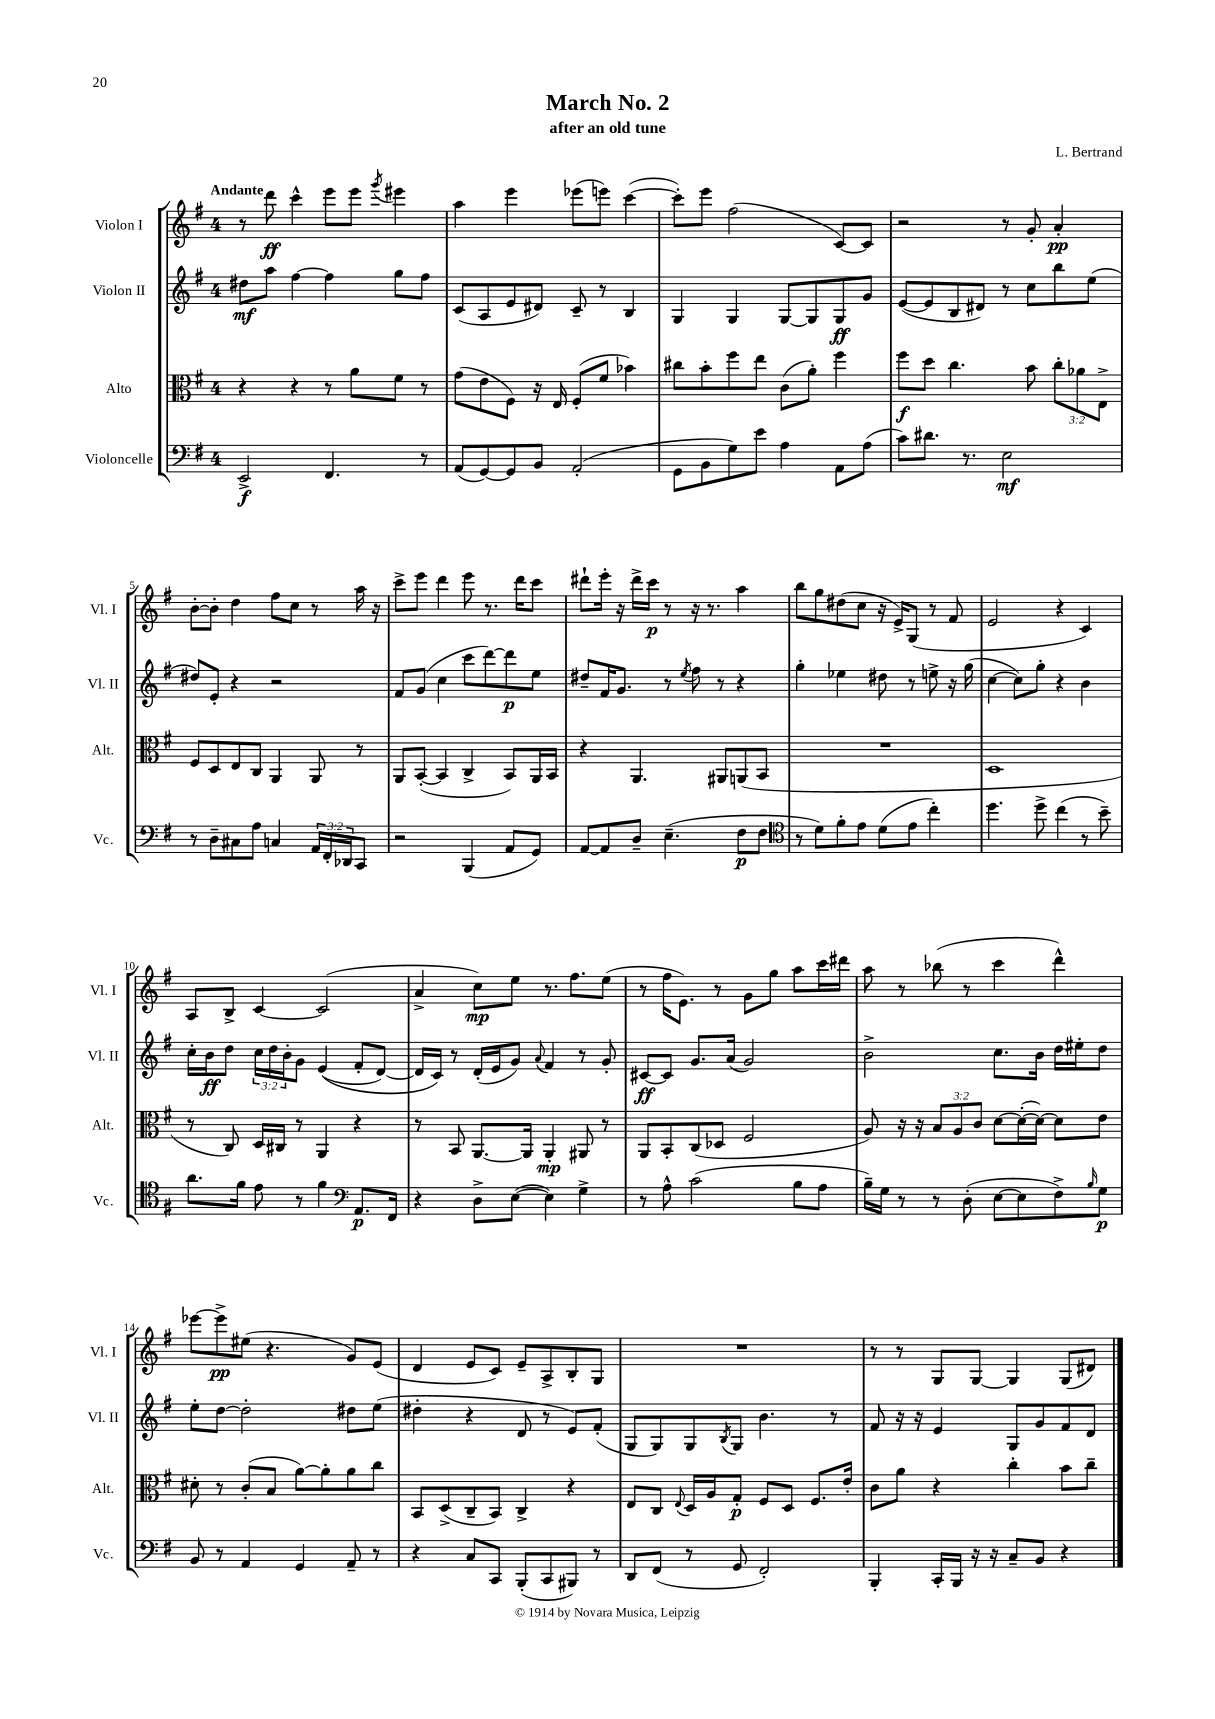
\header { title = "March No. 2" composer = "L. Bertrand" subtitle = "after an old tune" }
<<
\new StaffGroup <<
\new Staff = "s0" \with { instrumentName = "Violon I" shortInstrumentName = "Vl. I" } {
    \clef treble \key g \major \once \override Staff.TimeSignature.style = #'single-digit \time 4/4 \tempo "Andante"
    r8 d'''8\ff c'''4-^ e'''8 e'''8 \acciaccatura { g'''8 } eis'''4 |
    a''4 e'''4 ees'''8( e'''8) c'''4~( |
    c'''8-.) e'''8 fis''2( c'8~) c'8 |
    r2 r8 g'8-. a'4-.\pp |
    b'8~-. b'8-. d''4 fis''8 c''8 r8 a''16 r16 |
    c'''8-> e'''8 d'''4 e'''8 r8. d'''16 c'''8 |
    dis'''8-! e'''16-. r16 dis'''16-> c'''16\p r8 r16 r8. a''4 |
    b''8 g''8 dis''8( c''8 r16 e'16->) g8( r8 fis'8 |
    e'2 r4 c'4) |
    a8 b8-> c'4~ c'2( |
    a'4-> c''8\mp) e''8 r8. fis''8. e''8( |
    r8 fis''16 e'8.) r8 g'8 g''8 a''8 c'''16 dis'''16 |
    a''8 r8 bes''8( r8 c'''4 d'''4-^) |
    ees'''8~ ees'''8->\pp eis''8( r4. g'8) e'8( |
    d'4 e'8 c'8) e'8-- a8-> b8-. g8 |
    R1 |
    r8 r8 g8 g8~ g4 g8( dis'8) \bar "|." |
}
\new Staff = "s1" \with { instrumentName = "Violon II" shortInstrumentName = "Vl. II" } {
    \clef treble \key g \major \once \override Staff.TimeSignature.style = #'single-digit \time 4/4 \override Staff.TupletNumber.text = #tuplet-number::calc-fraction-text
    dis''8\mf a''8 fis''4~ fis''4 g''8 fis''8 |
    c'8( a8 e'8 dis'8) c'8-- r8 b4 |
    g4 g4 g8~ g8 g8\ff g'8 |
    e'8~( e'8 b8 dis'8) r8 c''8 b''8 e''8( |
    dis''8) e'8-. r4 r2 |
    fis'8 g'8( c''4 c'''8 d'''8~) d'''8\p e''8 |
    dis''8-- fis'16 g'8. r8 \acciaccatura { e''8 } fis''8 r8 r4 |
    g''4-. ees''4 dis''8 r8 e''8-> r16 g''16( |
    c''4~ c''8) g''8-. r4 b'4 |
    c''16-. b'16\ff d''8 \tuplet 3/2 { c''16 d''16 b'16-. } g'8 e'4(\( fis'8-. d'8~) |
    d'16 c'16\) r8 d'16-.( e'16 g'8) \appoggiatura { a'8 } fis'4 r8 g'8-. |
    cis'8~\ff cis'8 g'8. a'16( g'2) |
    b'2-> c''8. b'16 d''16 eis''16-. d''8 |
    e''8-. d''8~ d''2-. dis''8 e''8( |
    dis''4-. r4 d'8 r8 e'8) fis'8-.( |
    g8 g8) g8 \acciaccatura { b8 } g8 b'4. r8 |
    fis'8 r16 r16 e'4 g8 g'8 fis'8 d'8 \bar "|." |
}
\new Staff = "s2" \with { instrumentName = "Alto" shortInstrumentName = "Alt." } {
    \clef alto \key g \major \once \override Staff.TimeSignature.style = #'single-digit \time 4/4 \override Staff.TupletNumber.text = #tuplet-number::calc-fraction-text
    r4 r4 r8 a'8 fis'8 r8 |
    g'8( e'8 fis8) r16 e16 fis8-.( fis'8 bes'4) |
    cis''8 b'8-. fis''8 e''8 c'8( a'8-.) fis''4 |
    fis''8\f d''8 c''4. b'8 \tuplet 3/2 { c''8-. aes'8 e8-> } |
    fis8 d8 e8 c8 a,4 a,8 r8 |
    a,8 b,8~-.( b,4 c4-> b,8) a,16 b,16 |
    r4 a,4. ais,8 a,8( b,8 |
    R1 |
    d1 |
    r8 c8) d16 cis16 r8 a,4 r4 |
    r8 b,8 a,8.~ a,16 a,4-.\mp ais,8 r8 |
    a,8 b,8-. c8( des8 fis2 |
    a8) r16 r16 \tuplet 3/2 { b8 a8 c'8 } d'8~ d'16~-.( d'16~) d'8 e'8 |
    dis'8-. r8 c'8-.( b8 a'8~) a'8-. a'8 c''8 |
    b,8 d8->( c8-- b,8) c4-> r4 |
    e8 c8 \appoggiatura { e8 } d16 a16 g8-.\p fis8 d8 fis8. e'16-. |
    c'8 a'8 r4 c''4-. b'8 c''8-- \bar "|." |
}
\new Staff = "s3" \with { instrumentName = "Violoncelle" shortInstrumentName = "Vc." } {
    \clef bass \key g \major \once \override Staff.TimeSignature.style = #'single-digit \time 4/4 \override Staff.TupletNumber.text = #tuplet-number::calc-fraction-text
    e,2->\f fis,4. r8 |
    a,8( g,8~) g,8 b,8 a,2-.( |
    g,8 b,8 g8) e'8 a4 a,8 a8( |
    c'8) dis'8. r8. e2\mf |
    r8 d8-- cis8 a8 c4 \tuplet 3/2 { a,16 fis,16-. des,16 } c,8 |
    r2 b,,4( a,8 g,8) |
    a,8~ a,8 d8-- e4.--( fis8\p fis8 |
    \clef tenor r8 d'8) fis'8-. e'8 d'8( e'8 c''4-.) |
    d''4. d''8-> c''4( r8 b'8--) |
    a'8. fis'16 e'8 r8 fis'4 \clef bass a,8.\p fis,16 |
    r4 d8-> e8~( e4) g4-> |
    r8 a8-^ c'2( b8 a8 |
    b16--) g16 r8 r8 d8-.( e8~ e8 fis8->) \grace { b16 } g8\p |
    b,8 r8 a,4 g,4 a,8-- r8 |
    r4 c8 c,8 b,,8-.( c,8 bis,,8) r8 |
    d,8 fis,8( r8 g,8 fis,2-.) |
    b,,4-. c,16-. b,,16 r16 r16 c8-- b,8 r4 \bar "|." |
}
>>
>>
